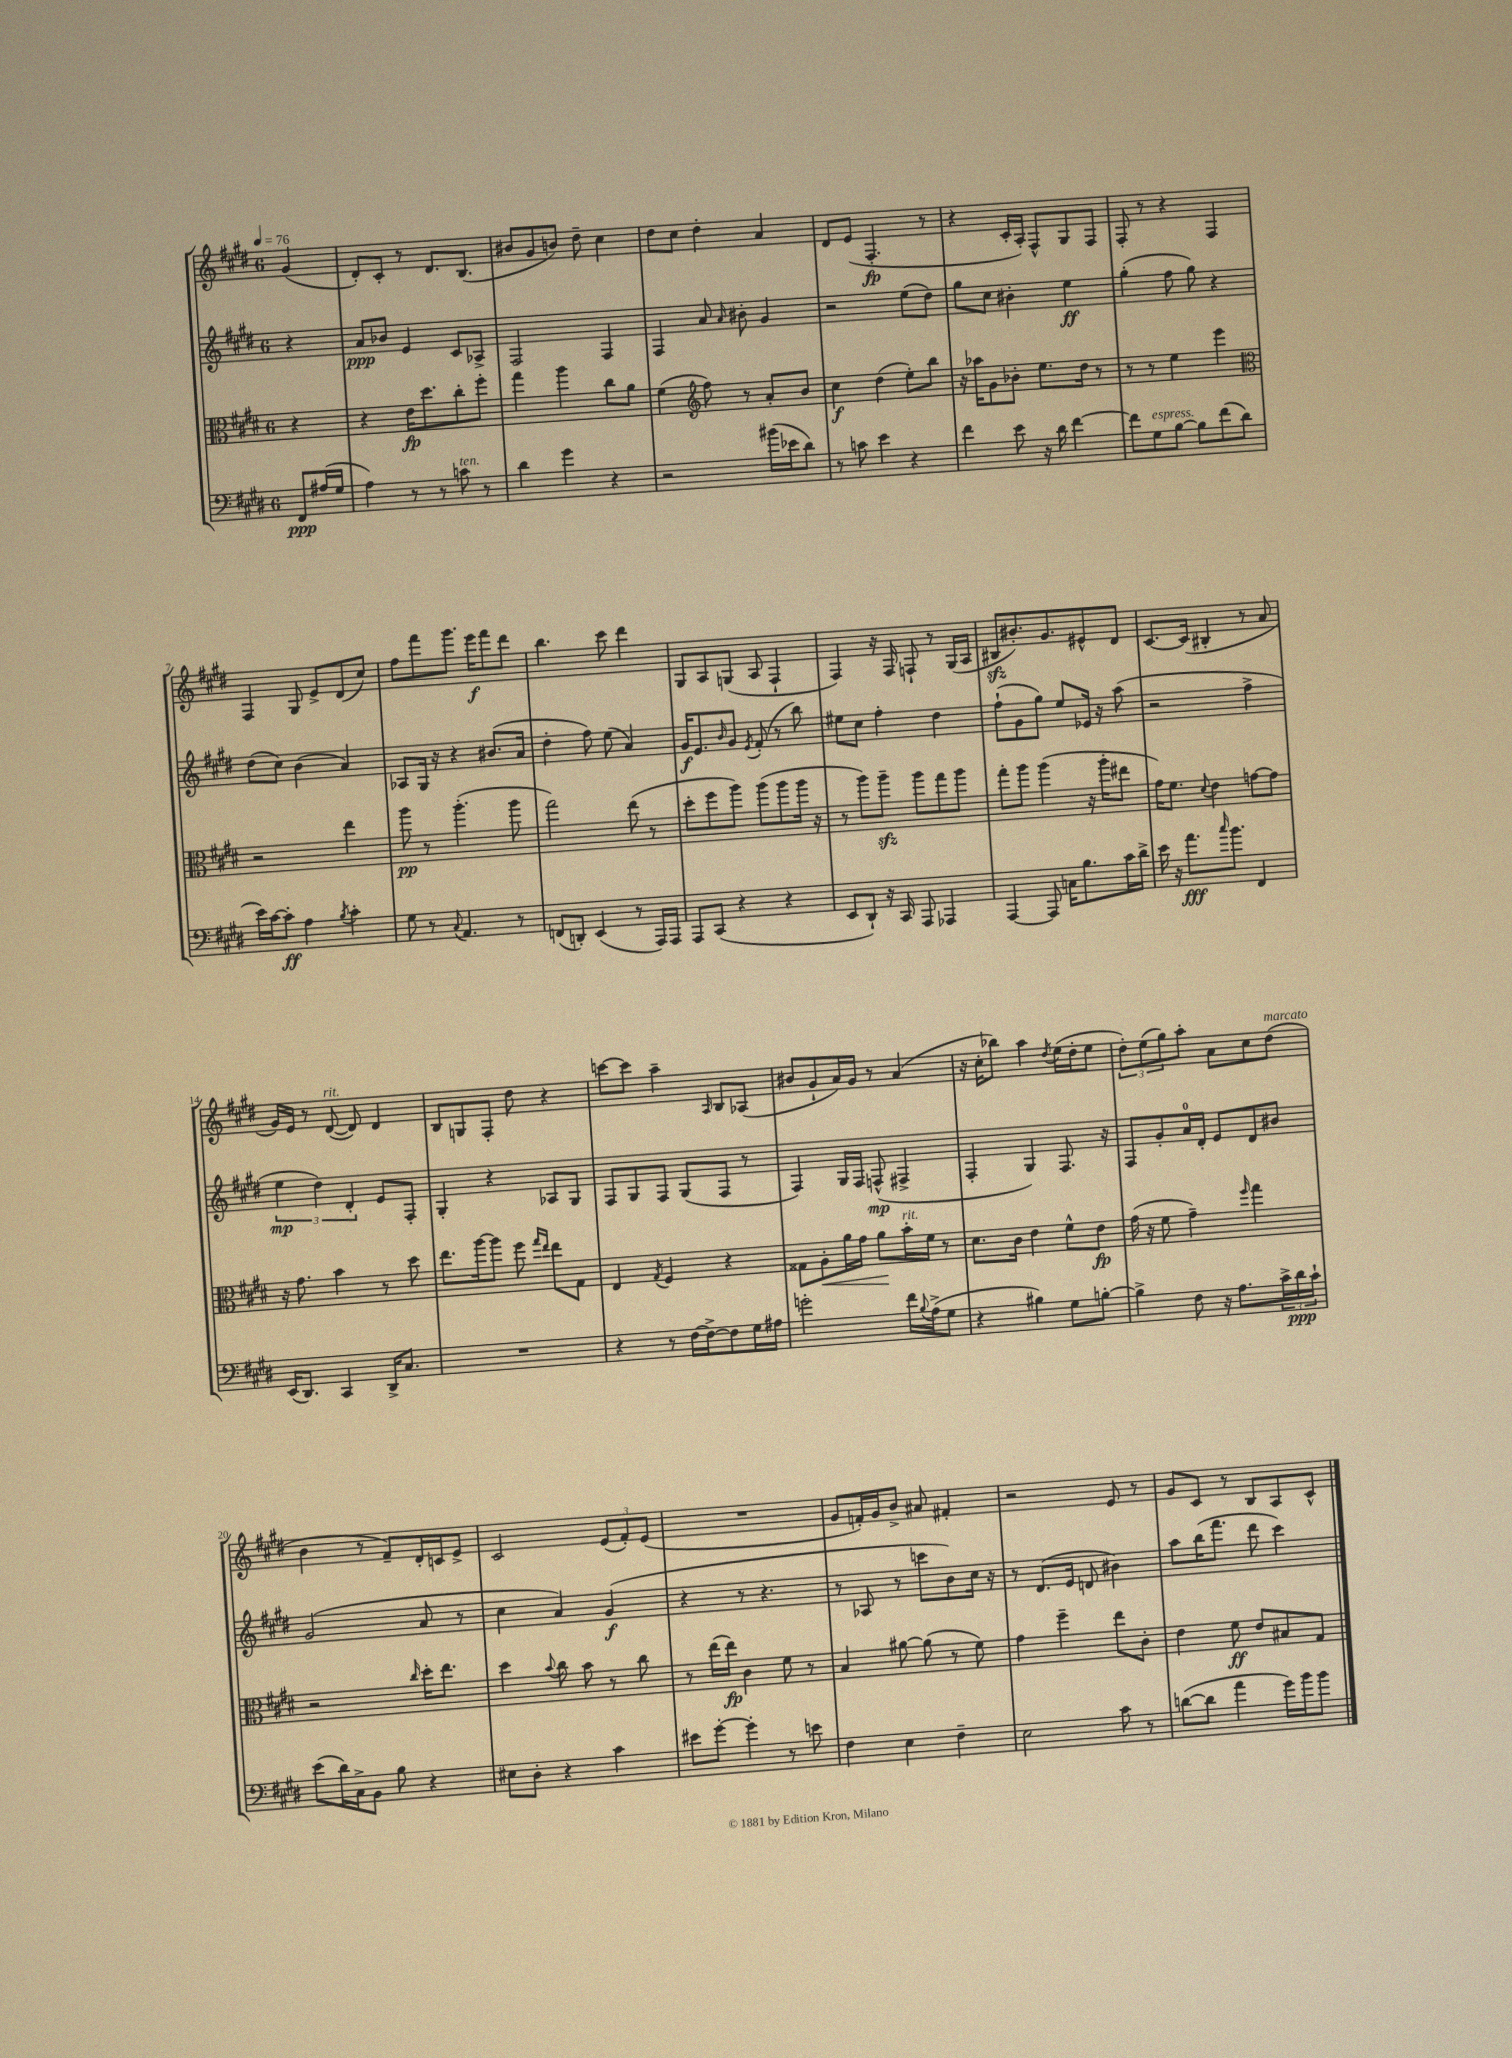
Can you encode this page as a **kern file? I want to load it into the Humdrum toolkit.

**kern	**dynam	**kern	**dynam	**kern	**dynam	**kern	**dynam
*part4	*part4	*part3	*part3	*part2	*part2	*part1	*part1
*staff4	*staff4	*staff3	*staff3	*staff2	*staff2	*staff1	*staff1
*clefF4	*	*clefC3	*	*clefG2	*	*clefG2	*
*k[f#c#g#d#]	*	*k[f#c#g#d#]	*	*k[f#c#g#d#]	*	*k[f#c#g#d#]	*
*M6/8	*	*M6/8	*	*M6/8	*	*M6/8	*
*MM76	*	*MM76	*	*MM76	*	*MM76	*
=	=	=	=	=	=	=	=
8FF#/L	ppp	4r	.	4r	.	(4g#/	.
(16A#X/L	.	.	.	.	.	.	.
16G#/JJ	.	.	.	.	.	.	.
=1	=1	=1	=1	=1	=1	=1	=1
4A\)	.	4r	.	8a/L	ppp	8d#'/L)	.
.	.	.	.	8b-X/J	.	8c#'/J	.
8r	.	16e\KL	fp	4e/	.	8r	.
.	.	8.dd#\	.	.	.	.	.
8r	.	.	.	.	.	8.d#/L	.
!LO:TX:a:i:t=ten.	!	!	!	!	!	!	!
8cn\	.	8cc#'\	.	8c#/L	.	.	.
.	.	.	.	.	.	(8.B/J	.
8r	.	8ff#'\J	.	8A-X^/J	.	.	.
=2	=2	=2	=2	=2	=2	=2	=2
4d#\	.	4gg#\	.	2F#/	.	8b#X/L	.
.	.	.	.	.	.	8g#/	.
4g#\	.	4aa\	.	.	.	8bn/J)	.
.	.	.	.	.	.	8dd#~\	.
4r	.	8cc#\L	.	4F#/	.	4cc#\	.
.	.	8a\J	.	.	.	.	.
=3	=3	=3	=3	=3	=3	=3	=3
2r	.	(4f#\	.	4F#/	.	8dd#\L	.
.	.	.	.	.	.	8cc#\J	.
*	*	*clefG2	*	*	*	*	*
.	.	8ff#\)	.	8a/	.	4dd#'\	.
.	.	.	.	16qqa/	.	.	.
.	.	8r	.	8b#X'\	.	.	.
(16b#X\LL	.	8a'/L	.	4g#/	.	4a/	.
16e-X\J	.	.	.	.	.	.	.
8d#\J)	.	8b/J	.	.	.	.	.
=4	=4	=4	=4	=4	=4	=4	=4
8r	.	4cc#\	f	2r	.	8d#/L	.
8cn\	.	.	.	.	.	(8e/J	.
4e\	.	(4dd#\	.	.	.	4.F#'/	fp
4r	.	8ee'\L)	.	(8ee\L	.	.	.
.	.	8bb\J	.	8dd#\J)	.	8r	.
=5	=5	=5	=5	=5	=5	=5	=5
4f#\	.	16r	.	8gg#\L	.	4r	.
.	.	16aa-X\KL	.	.	.	.	.
.	.	8g#\	.	8cc#\J	.	.	.
8e\	.	8b-X'\J	.	4b#X'\	.	16c#'/LL	.
.	.	.	.	.	.	16A'/JJ)	.
16r	.	8.ee\L	.	.	.	8F#^^/L	.
16d#\	.	.	.	.	.	.	.
[4f#\	.	.	.	4ee\	ff	8G#/	.
.	.	16dd#\Jk	.	.	.	.	.
.	.	8r	.	.	.	8F#/J	.
=6	=6	=6	=6	=6	=6	=6	=6
8f#\L]	.	8r	.	(4gg#'\	.	8F#'/	.
!LO:TX:a:i:t=espress.	!	!	!	!	!	!	!
8G#\	.	8r	.	.	.	8r	.
[8B\J	.	4ee\	.	8ff#\	.	4r	.
8B\L]	.	.	.	8gg#\)	.	.	.
(8f#\	.	4eee\	.	4r	.	4F#/	.
8d#\J	.	.	.	.	.	.	.
!!LO:LB:g=z
=7	=7	=7	=7	=7	=7	=7	=7
*	*	*clefC3	*	*	*	*	*
16e\LL)	.	2r	.	(8dd#\L	.	4F#/	.
[16c#\J	.	.	.	.	.	.	.
8c#'\J]	ff	.	.	8cc#\J)	.	.	.
4A\	.	.	.	(4b\	.	8G#/	.
.	.	.	.	.	.	8e^/L	.
8qB/	.	.	.	.	.	.	.
4c#'\	.	4ee\	.	4a/)	.	(8d#/	.
.	.	.	.	.	.	8cc#/J)	.
=8	=8	=8	=8	=8	=8	=8	=8
8G#\	.	8aa\	pp	8A-X/L	.	8ff#\L	.
8r	.	8r	.	16G#/Jk	.	8fff#\	.
.	.	.	.	16r	.	.	.
8qqC#/	.	.	.	.	.	.	.
4.AA/	.	(4.aa'\	.	4r	.	8.ggg#\J	.
.	.	.	.	.	.	16eee\KL	f
.	.	.	.	(8.b#X/L	.	8fff#\	.
8r	.	8aa\	.	.	.	8ddd#\J	.
.	.	.	.	16a/Jk	.	.	.
=9	=9	=9	=9	=9	=9	=9	=9
(8FFn/L	.	2gg#\)	.	4dd#'\	.	4.bb\	.
8DDn'/J)	.	.	.	.	.	.	.
(4EE/	.	.	.	8ff#\)	.	.	.
.	.	.	.	(8ee\	.	8ccc#\	.
8r	.	(8ee\	.	4a/)	.	4ddd#\	.
16AAA/LL)	.	8r	.	.	.	.	.
16AAA/JJ	.	.	.	.	.	.	.
=10	=10	=10	=10	=10	=10	=10	=10
8AAA/L	.	8dd#'\L	.	16g#/KL	f	8G#/L	.
.	.	.	.	8.e/	.	.	.
(8CC#/J	.	8ff#\	.	.	.	8A/	.
.	.	.	.	16qqb/	.	.	.
4r	.	8aa\J)	.	8g#/J	.	(8Gn/J	.
.	.	.	.	8qe/	.	.	.
.	.	(8aa\L	.	(8f#'/	.	8A/	.
4r	.	8aa\	.	8r	.	4F#`/	.
.	.	16aa\Jk	.	8bb\)	.	.	.
.	.	16r	.	.	.	.	.
=11	=11	=11	=11	=11	=11	=11	=11
8EE/L	.	8r	.	8ee#X\L	.	4F#/)	.
8DD#`/J)	.	8aa\L)	.	8cc#\J	.	.	.
16r	.	8aazz~\J	.	4ff#'\	.	16r	.
16CC#/	.	.	.	.	.	16F#/	.
8AAA/	.	8aa\L	.	.	.	8Fn`/	.
4AAA-X/	.	8gg#\	.	4dd#\	.	8r	.
.	.	8aa\J	.	.	.	(16G#/LL	.
.	.	.	.	.	.	16A/JJ	.
=12	=12	=12	=12	=12	=12	=12	=12
[4AAA/	.	8gg#'\L	.	(8ff#`\L	.	8B#Xzz/L	.
.	.	8aa\J	.	8g#\	.	8.b#X'/)	.
8AAA/]	.	(4aa\	.	8gg#\J)	.	.	.
.	.	.	.	.	.	8.g#/	.
16Cn\KL	.	.	.	8ee/L	.	.	.
8.B\	.	.	.	.	.	.	.
.	.	16r	.	16e-X/Jk	.	8e#X^^/	.
.	.	16aa'\KL	.	16r	.	.	.
16c#\L	.	8ee#X\J	.	(8aa\	.	8d#/J	.
16d#^\JJ	.	.	.	.	.	.	.
=13	=13	=13	=13	=13	=13	=13	=13
16e\	.	16g#\KL)	.	2r	.	[8.c#/L	.
16r	.	8.f#\J	.	.	.	.	.
8.a\L	fff	.	.	.	.	.	.
.	.	.	.	.	.	(16c#/Jk]	.
.	.	8qqd#/	.	.	.	.	.
.	.	4e\	.	.	.	4B#X'/	.
16qqcc#/	.	.	.	.	.	.	.
8.b\J	.	.	.	.	.	.	.
4FF#/	.	[8gn\L	.	4ff#^\	.	8r	.
.	.	8g\J]	.	.	.	8a/	.
!!LO:LB:g=z
=14	=14	=14	=14	=14	=14	=14	=14
(16EE/KL	.	16r	.	6ee\	mp	16g#/LL)	.
8.DD#/J)	.	8.g#\	.	.	.	16e/JJ	.
.	.	.	.	.	.	8r	.
.	.	.	.	6dd#\)	.	.	.
!	!	!	!	!	!	!LO:TX:a:i:t=rit.	!
4CC#/	.	4b\	.	.	.	([8d#/	.
.	.	.	.	6d#'/	.	.	.
.	.	.	.	.	.	8d#/])	.
16DD#^/KL	.	8r	.	8e/L	.	4d#/	.
8.C#/J	.	.	.	.	.	.	.
.	.	8dd#\	.	8F#'/J	.	.	.
=15	=15	=15	=15	=15	=15	=15	=15
2.r	.	8.ee\L	.	4G#'/	.	8B/L	.
.	.	.	.	.	.	8Gn/	.
.	.	[16aa\k	.	.	.	.	.
.	.	8aa\J]	.	4r	.	8F#'/J	.
.	.	8ff#\	.	.	.	8dd#\	.
.	.	16qqgg#/LL	.	.	.	.	.
.	.	16qqee/JJ	.	.	.	.	.
.	.	8ee\L	.	8A-X/L	.	4r	.
.	.	8G#\J	.	8G#/J	.	.	.
=16	=16	=16	=16	=16	=16	=16	=16
4r	.	4E/	.	8F#/L	.	[8cccn\L	.
.	.	.	.	8G#/	.	8ccc\J]	.
.	.	8qG#/	.	.	.	.	.
8r	.	4F#/	.	8F#/J	.	4aa~\	.
[16F#\LL	.	.	.	(8G#/L	.	.	.
16F#^\J_	.	.	.	.	.	.	.
.	.	.	.	.	.	16qqA/	.
8F#\]	.	4r	.	8F#/J	.	8B/L	.
16G#\L	.	.	.	8r	.	(8A-X/J	.
16A#X\JJ	.	.	.	.	.	.	.
=17	=17	=17	=17	=17	=17	=17	=17
2gn'\	.	8G##X\L	.	4F#/)	.	8b#X/L	.
!	!	!	!LO:HP:b	!	!	!	!
.	.	8A'\	<	.	.	8g#`/	.
.	.	16a\L	.	16G#/LL	.	16a/L)	.
.	.	16g#\JJ	.	16F#/JJ	.	16g#/JJ	.
.	.	8a\L	.	(8Fn^^/	mp	8r	.
!	!	!LO:TX:a:i:t=rit.	!	!	!	!	!
16f#\LL	.	16b'\L	[	4F#X^/	.	(4a/	.
8qqB/	.	.	.	.	.	.	.
(16A^\J	.	16f#\JJ	.	.	.	.	.
8G#\J	.	8r	.	.	.	.	.
=18	=18	=18	=18	=18	=18	=18	=18
4r	.	8.d#\L	.	4F#'/	.	16r	.
.	.	.	.	.	.	16cc#'\KL	.
.	.	.	.	.	.	8bb-X\J)	.
.	.	16c#\Jk	.	.	.	.	.
4B#X\)	.	4e\	.	4G#/)	.	4aa\	.
.	.	.	.	.	.	8qdd#/	.
8G#\L	.	8f#^^\L	.	8.F#/	.	(16ee\LL	.
.	.	.	.	.	.	16dd#'\J	.
[8Bn'\J	.	8e\J	fp	.	.	8ee\J	.
.	.	.	.	16r	.	.	.
=19	=19	=19	=19	=19	=19	=19	=19
4B^\]	.	(16g#\	.	8F#/L	.	12dd#'\L)	.
.	.	16r	.	.	.	.	.
.	.	.	.	.	.	(12ee\	.
.	.	8f#\	.	8g#'/	.	.	.
.	.	.	.	.	.	12gg#\)	.
8F#\	.	4g#~\)	.	16a/L	.	8aa'\J	.
.	.	.	.	16d#'/JJ	.	.	.
16r	.	.	.	8e/L	.	8a\L	.
8.A\L	.	.	.	.	.	.	.
.	.	16qqff#/	.	.	.	.	.
.	.	4gg#\	.	8d#/	.	8cc#\	.
!	!	!	!	!	!	!LO:TX:a:i:t=marcato	!
24c#^\L	.	.	.	8b#X/J	.	(8dd#\J	.
24d#\	ppp	.	.	.	.	.	.
24c#`\JJ	.	.	.	.	.	.	.
!!LO:LB:g=z
=20	=20	=20	=20	=20	=20	=20	=20
(8e\L	.	2r	.	(2g#/	.	4b\	.
16d#\L)	.	.	.	.	.	.	.
16C#^\J	.	.	.	.	.	.	.
8BB\J	.	.	.	.	.	8r	.
8B\	.	.	.	.	.	8f#~/L)	.
.	.	16qqcc#/	.	.	.	.	.
4r	.	16dd#'\KL	.	8a/	.	16d#'/L	.
.	.	8.ee\J	.	.	.	16cn/J	.
.	.	.	.	8r	.	8e^/J	.
=21	=21	=21	=21	=21	=21	=21	=21
8E#X\L	.	4dd#\	.	4cc#\	.	2c#/	.
8D#'\J	.	.	.	.	.	.	.
.	.	8qqb/	.	.	.	.	.
4r	.	8cc#\	.	4a/)	.	.	.
.	.	8b\	.	.	.	.	.
4c#\	.	8r	.	(4g#/	f	(12e/L	.
.	.	.	.	.	.	12f#'/)	.
.	.	8cc#\	.	.	.	.	.
.	.	.	.	.	.	(12e/J	.
=22	=22	=22	=22	=22	=22	=22	=22
8e#X\L	.	8r	.	4r	.	2.r	.
[8g#'\J	.	(16ee\LL	.	.	.	.	.
.	.	16ee\JJ)	fp	.	.	.	.
4g#'\]	.	4c#\	.	8r	.	.	.
.	.	.	.	4.r	.	.	.
8r	.	8f#\	.	.	.	.	.
8en\	.	8r	.	.	.	.	.
=23	=23	=23	=23	=23	=23	=23	=23
4F#\	.	4B/	.	8r	.	8g#/L	.
.	.	.	.	8A-X/	.	16fn'/L)	.
.	.	.	.	.	.	16g#/J	.
4E\	.	[8a#X\	.	8r	.	8b^/J	.
.	.	(8a#\]	.	8cccn\L	.	8a#X/	.
4F#~\	.	8r	.	8b\)	.	4f#X'/	.
.	.	8f#\)	.	16cc#\Jk	.	.	.
.	.	.	.	16r	.	.	.
=24	=24	=24	=24	=24	=24	=24	=24
2E\	.	4g#\	.	8r	.	2r	.
.	.	.	.	(8.d#/L	.	.	.
.	.	4ff#~\	.	.	.	.	.
.	.	.	.	16e/Jk	.	.	.
.	.	.	.	8dn/	.	.	.
8c#\	.	8ee\L	.	4b#X\)	.	8e/	.
8r	.	8c#'\J	.	.	.	8r	.
=25	=25	=25	=25	=25	=25	=25	=25
([8dn\L	.	4e\	.	8aa\L	.	8g#/L	.
8d\J]	.	.	.	(16bb\K	.	8c#/J	.
.	.	.	.	8.fff#\J	.	.	.
4a\	.	8f#\	ff	.	.	8r	.
.	.	8e/L	.	8ddd#\	.	8B/L	.
16g#\LL)	.	8B#X/	.	4ccc#\)	.	8A/	.
16b\J	.	.	.	.	.	.	.
8b\J	.	8G#/J	.	.	.	8c#^^/J	.
==	==	==	==	==	==	==	==
*-	*-	*-	*-	*-	*-	*-	*-
